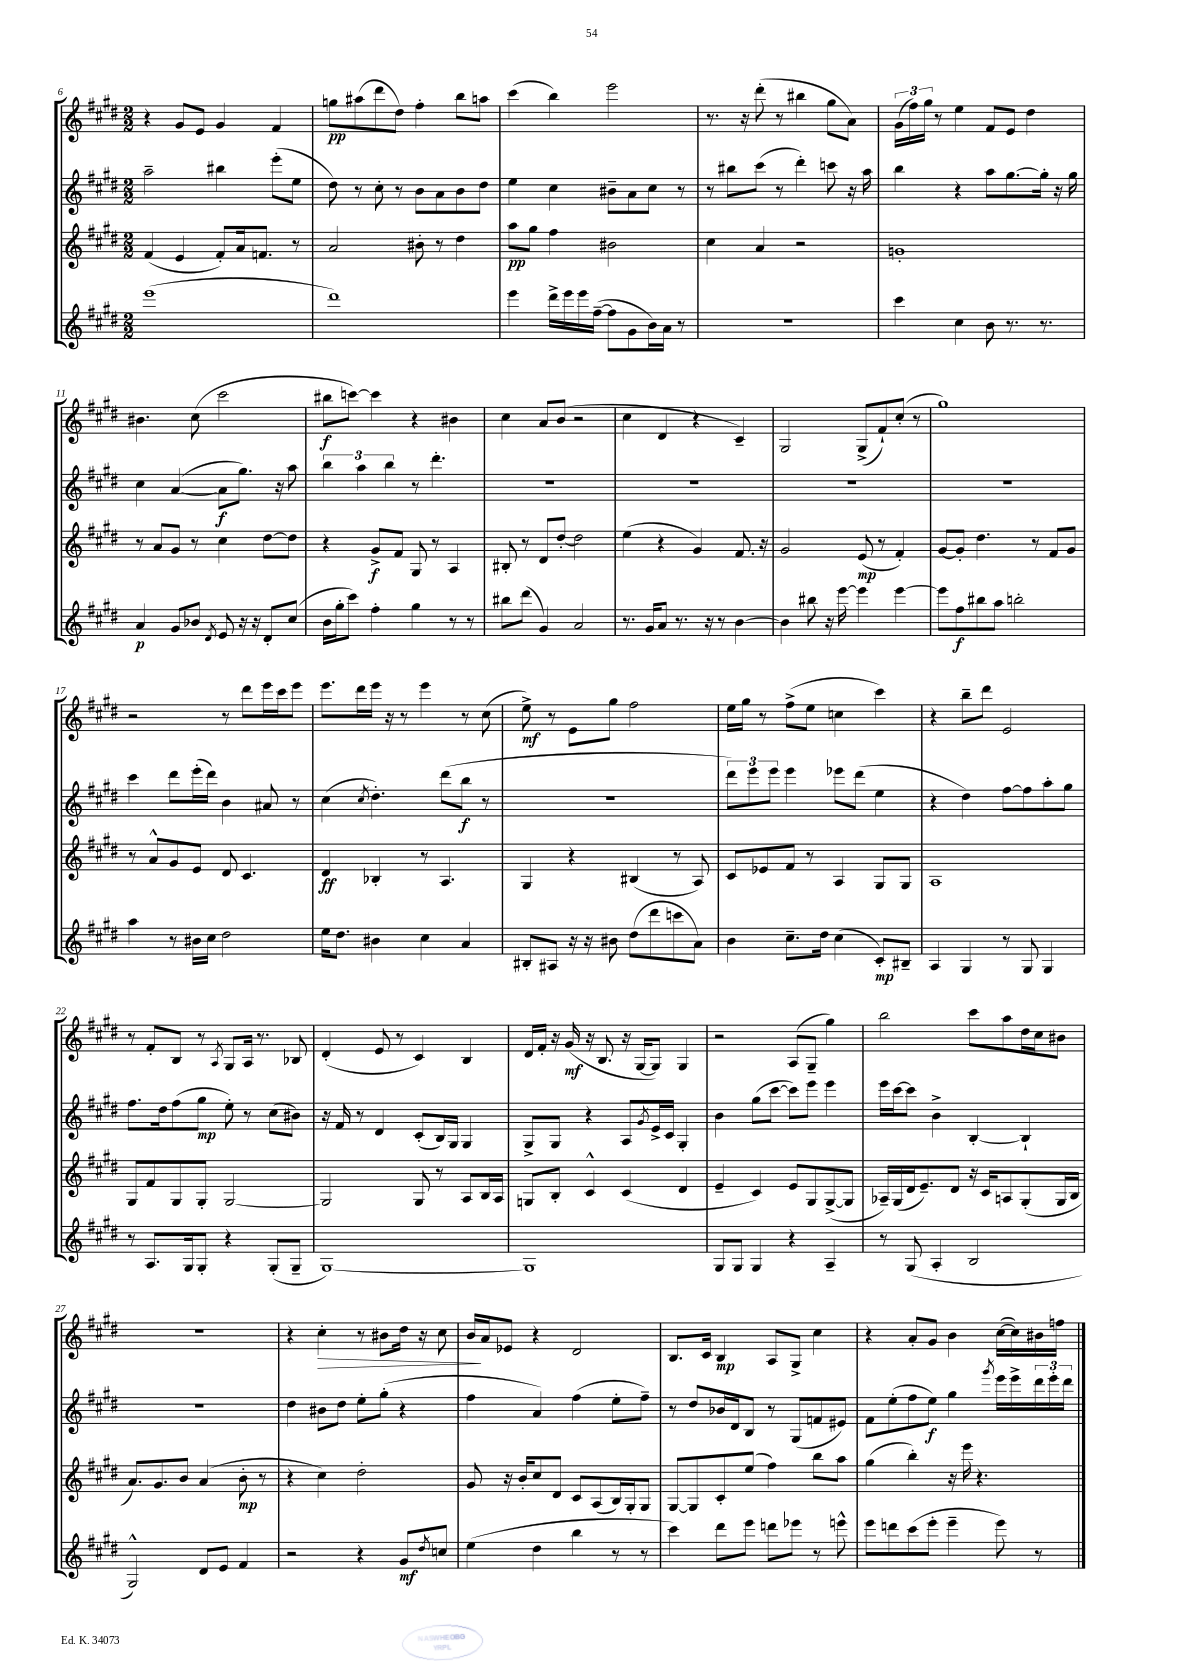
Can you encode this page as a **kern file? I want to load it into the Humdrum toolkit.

**kern	**kern	**kern	**kern
*staff4	*staff3	*staff2	*staff1
*clefG2	*clefG2	*clefG2	*clefG2
*k[f#c#g#d#]	*k[f#c#g#d#]	*k[f#c#g#d#]	*k[f#c#g#d#]
*M2/2	*M2/2	*M2/2	*M2/2
(1eee	(4f#	2aa~	4r
.	4e	.	8g#
.	.	.	8e
.	8f#')	4bb#	4g#
.	16a	.	.
.	8.f	.	.
.	.	(8eee'	4f#
.	8r	8ee	.
=	=	=	=
1ddd#)	2a	8dd#)	8gg
.	.	8r	(8aa#
.	.	8cc#'	8ddd#
.	.	8r	8dd#)
.	8b#'	8b	4ff#'
.	8r	8a	.
.	4dd#	8b	8bb
.	.	8dd#	8aa
=	=	=	=
4eee	8aa	4ee	(4ccc#
.	8gg#	.	.
16ddd#^	4ff#	4cc#	4bb)
16eee	.	.	.
16eee	.	.	.
([16ff#~	.	.	.
8ff#]	2b#	8b#~	2eee
8g#	.	8a	.
16b)	.	8cc#	.
16a	.	.	.
8r	.	8r	.
=	=	=	=
1r	4cc#	8r	8.r
.	.	8bb#	.
.	.	.	16r
.	4a	(8ccc#	(8ddd#'
.	.	8r	8r
.	2r	4ddd#')	4bb#
.	.	8ccc	8gg#
.	.	16r	8a)
.	.	16aa	.
=	=	=	=
4ccc#	1g'	4bb	(24g#
.	.	.	24ff#)
.	.	.	24gg#
.	.	.	8r
4cc#	.	4r	4ee
8b	.	8aa	8f#
8.r	.	[8.gg#	8e
.	.	.	4dd#
8.r	.	16gg#']	.
.	.	16r	.
.	.	16gg#	.
=	=	=	=
4a	8r	4cc#	4.b#
.	8a	.	.
8g#	8g#	([4a	.
8b-	8r	.	(8cc#
8qd#	.	.	.
8e	4cc#	8a]	2ccc#
16r	.	8.gg#)	.
16r	.	.	.
8d#'	[8dd#	.	.
.	.	16r	.
(8cc#	8dd#]	8aa	.
=	=	=	=
16b	4r	6bb	8bb#
16gg#'	.	.	.
8ccc#)	.	.	[8ccc)
.	.	6aa	.
4ff#'	8g#^	.	4ccc]
.	.	6bb	.
.	8f#	.	.
4gg#	8G#	8r	4r
.	8r	4.ddd#'	.
8r	4A	.	4b#
8r	.	.	.
=	=	=	=
8bb#	8B#'	1r	4cc#
(8ddd#	8r	.	.
4g#)	8d#	.	8a
.	[8dd#'	.	(8b
2a	2dd#]	.	2r
=	=	=	=
8.r	(4ee	1r	4cc#
16g#	.	.	.
8a	4r	.	4d#
8.r	.	.	.
.	4g#)	.	4r
16r	.	.	.
8r	.	.	.
[4b	8.f#	.	4c#~)
.	16r	.	.
=	=	=	=
4b]	2g#	1r	2G#
8bb#	.	.	.
16r	.	.	.
[16eee	.	.	.
4eee]	(8e	.	(8G#^
.	8r	.	8f#`)
[4eee	4f#')	.	(8cc#'
.	.	.	8r
=	=	=	=
8eee]	[8g#	1r	1gg#)
8ff#	8g#']	.	.
8bb#	4.dd#	.	.
8aa	.	.	.
2bb'	.	.	.
.	8r	.	.
.	8f#	.	.
.	8g#	.	.
=	=	=	=
4aa	8r	4ccc#	2r
.	8a^^	.	.
8r	8g#	8ddd#	.
16b#	8e	(16eee'	.
16cc#	.	16ddd#)	.
2dd#	8d#	4b	8r
.	4.c#	.	8ddd#
.	.	8a#	16eee
.	.	.	16ccc#
.	.	8r	8eee
=	=	=	=
16ee	4d#	(4cc#	8.eee
8.dd#	.	.	.
.	.	.	16ddd#
.	.	8qcc#	.
4b#	4B-'	4.dd#')	16eee
.	.	.	16r
.	.	.	8r
4cc#	8r	.	4eee
.	4.A	(8ddd#	.
4a	.	8bb	8r
.	.	8r	(8cc#
=	=	=	=
8B#'	4G#	1r	8ee^)
8A#	.	.	8r
16r	4r	.	8e
16r	.	.	.
8b#	.	.	8gg#
(8dd#	(4B#	.	2ff#
8ddd#	.	.	.
8ccc	8r	.	.
8a)	8A)	.	.
=	=	=	=
4b	8c#	12ddd#)	16ee
.	.	.	16gg#
.	.	12eee	.
.	8e-	.	8r
.	.	12eee	.
8.cc#~	8f#	4eee	(8ff#^
.	8r	.	8ee
16dd#	.	.	.
(4cc#	4A	8eee-	4cc
.	.	(8ddd#	.
8c#')	8G#	4ee	4ccc#)
8B#~	8G#	.	.
=	=	=	=
4A	1A	4r	4r
4G#	.	4dd#)	8bb~
.	.	.	8ddd#
8r	.	[8ff#	2e
8G#	.	8ff#]	.
4G#	.	8aa'	.
.	.	8gg#	.
=	=	=	=
8r	8G#	8.ff#	8r
8.A	8f#	.	8f#'
.	.	16dd#	.
.	8G#	(8ff#	8B
16G#	.	.	.
8G#'	8G#'	8gg#	8r
.	.	.	8qA
4r	[2G#	8ee')	8G#
.	.	8r	16A
.	.	.	8.r
(8G#'	.	(8cc#	.
8G#~	.	8b#)	8B-
=	=	=	=
[1G#)	2G#]	16r	(4d#'
.	.	16f#	.
.	.	8r	.
.	.	4d#	8e
.	.	.	8r
.	8G#	(8c#'	4c#)
.	8r	16B)	.
.	.	16G#	.
.	8A	4G#	4B
.	16B	.	.
.	16A	.	.
=	=	=	=
1G#]	8G	8G#^	16d#
.	.	.	16f#'
.	8B'	8G#	16r
.	.	.	(16g#
.	4c#^^	4r	16r
.	.	.	8.B
.	(4c#	8A	16r
.	.	.	[16G#
.	.	8qg#	.
.	.	16e^	8G#])
.	.	16c#	.
.	4d#	4G#'	4G#
=	=	=	=
8G#	4e~	4b	2r
8G#	.	.	.
4G#	4c#)	(8gg#	.
.	.	[8ccc#	.
4r	8e	8ccc#])	(8A
.	8G#	8eee	8G#~
4A~	([8G#^	4eee	4gg#)
.	8G#]	.	.
=	=	=	=
8r	16A-~)	16eee	2bb
.	(16G#	[16ccc#	.
(8G#	16d#	8ccc#]	.
.	8.e~)	.	.
4A'	.	4b^	.
.	8d#	.	.
2B	16r	[4B'	8ccc#
.	16c#	.	.
.	8A	.	8aa
.	(8G#'	4B`]	16dd#
.	.	.	16cc#
.	16G#	.	8b#
.	16B	.	.
=	=	=	=
2G#^^)	8.a)	1r	1r
.	8.g#	.	.
.	8b	.	.
8d#	(4a	.	.
8e	.	.	.
4f#	8b'	.	.
.	8r	.	.
=	=	=	=
2r	4r	4dd#	4r
.	4cc#)	8b#	4cc#'
.	.	8dd#	.
4r	2dd#'	8ee'	8r
.	.	(8gg#'	8b#
8g#	.	4r	16dd#
.	.	.	16r
8qdd#	.	.	.
8cc	.	.	8cc#
=	=	=	=
(4ee	8g#	4ff#	16b
.	.	.	16a
.	16r	.	8e-
.	16b'	.	.
4dd#	8cc#	4a)	4r
.	8d#	.	.
4bb	8c#	(4ff#	2d#
.	(8A	.	.
8r	16B)	8ee'	.
.	16G#'	.	.
8r	8G#	8ff#~)	.
=	=	=	=
4ccc#)	[8G#	8r	8.B
.	8G#]	8dd#	.
.	.	.	16c#
8ddd#	8c#'	16b-	4B
.	.	16d#	.
8eee	(8ee	8B	.
8ddd	4ff#)	8r	8A
8eee-	.	(8G#	8G#^
8r	8bb	8f	4cc#
8eee^^	8aa	8e#)	.
=	=	=	=
8eee	(4gg#	8f#	4r
8ddd	.	(8ee'	.
(8ccc#	4bb')	8ff#	8a'
8eee'	.	8ee)	8g#
4eee~	16r	4gg#	4b
.	16eee	.	.
.	4.r	.	.
.	.	8qggg#	.
8eee)	.	16eee	([16cc#
.	.	16eee^	16cc#])
8r	.	24ddd#	16b#
.	.	24eee'	.
.	.	.	16ff
.	.	24ddd#	.
==	==	==	==
*-	*-	*-	*-
